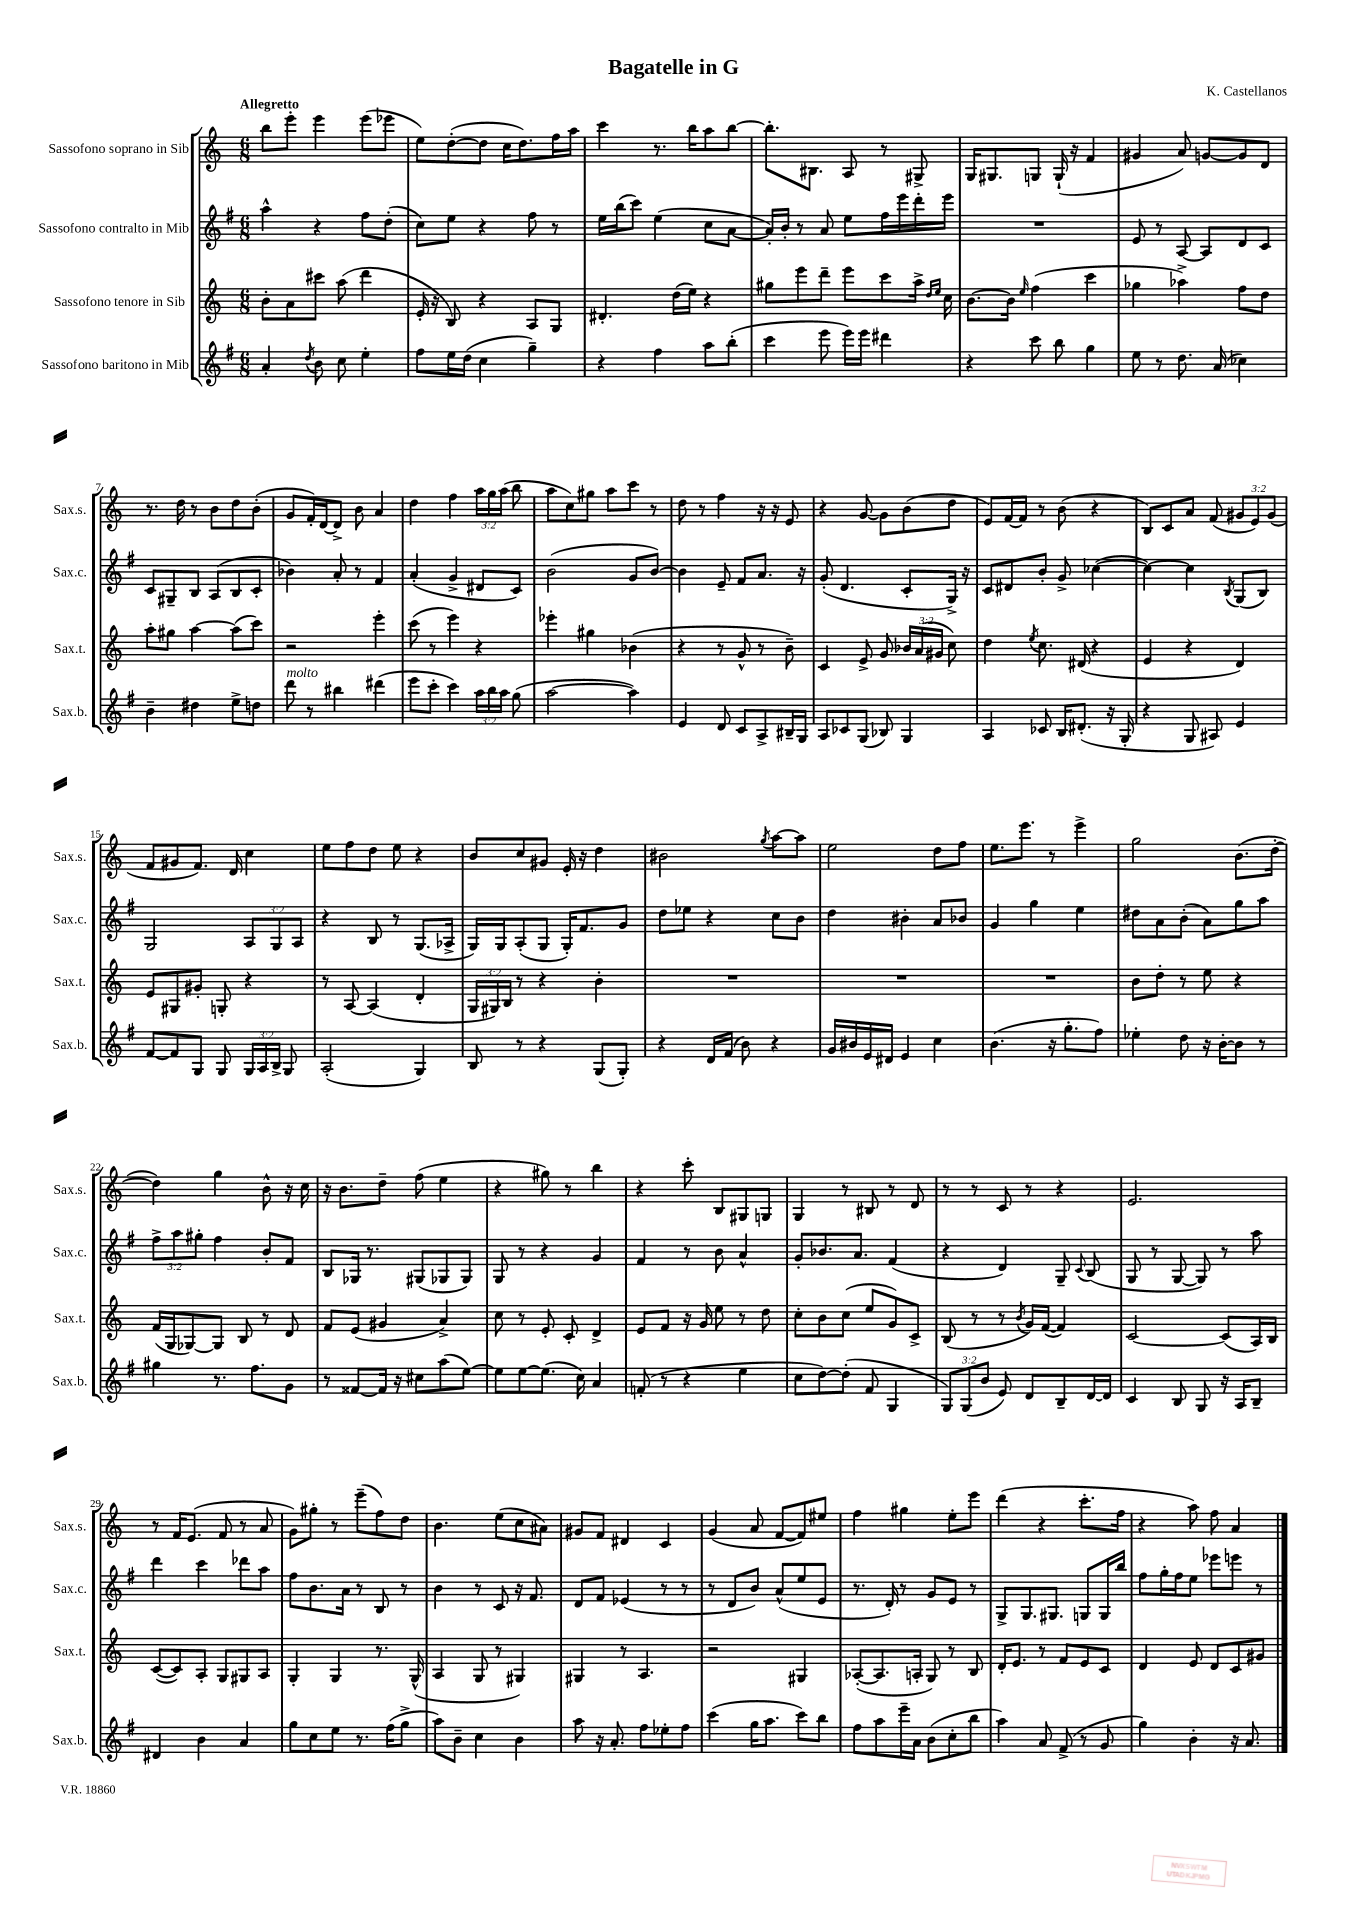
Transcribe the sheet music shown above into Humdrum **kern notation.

**kern	**kern	**kern	**kern
*staff4	*staff3	*staff2	*staff1
*clefG2	*clefG2	*clefG2	*clefG2
*k[f#]	*k[]	*k[f#]	*k[]
*M6/8	*M6/8	*M6/8	*M6/8
4a'/	8b'\L	4aa^^\	8bb\L
.	8a\	.	8eee'\J
8qdd/	.	.	.
8b\	8ccc#\J	4r	4eee\
8cc\	(8aa\	.	.
4ee'\	4ddd\	8ff#\L	(8eee\L
.	.	(8dd'\J	8eee-\J
=	=	=	=
8ff#\L	16e'/	8cc\L)	8ee\L)
.	16r	.	.
16ee\L	8B/)	8ee\J	([8dd'\
(16dd\JJ	.	.	.
4cc\	4r	4r	8dd\]J
.	.	.	16cc\LK
.	.	.	8.dd\)
4gg~\)	8A/L	8ff#\	.
.	8G/J	8r	16ff\L
.	.	.	16aa\JJ
=	=	=	=
4r	4.d#'/	16ee\LL	4ccc\
.	.	(16bb\J	.
.	.	8ccc\J)	.
4ff#\	.	(4ee\	8.r
.	(16dd\LL	.	.
.	16ee\JJ)	.	16bb\LK
8aa\L	4r	8cc\L	8aa\
(8bb'\J	.	[8a\J	[8bb\J
=	=	=	=
4ccc\	8gg#\L	16a'/]LL)	8.bb'\]L
.	.	16b'/JJ	.
.	8eee\	8r	.
.	.	.	8.B#\J
8eee\	8ddd~\J	8a/	.
16eee\LL)	8eee\L	8ee\L	8A/
16eee\JJ	.	.	.
4ddd#\	8ccc\	16ff#\L	8r
.	.	16eee\	.
.	16aa^\Jk	16ddd'\	8G#^/
.	16qqdd/LL	.	.
.	16qqee/JJ	.	.
.	16cc\	16eee\JJ	.
=	=	=	=
4r	[8.b\L	2.r	16G/LK
.	.	.	8.G#/
.	16b\]Jk	.	.
.	16qqee/	.	.
8ccc\	(4ff\	.	8G/J
8bb\	.	.	(16G`/
.	.	.	16r
4gg\	4ccc\	.	4f/
=	=	=	=
8ee\	4gg-\	8e/	4g#/
8r	.	8r	.
8.dd\	4aa-^\)	[8A/	8a/)
.	.	8A/]L	[8g/L
(16a/	.	.	.
4cc-\)	8ff\L	8d/	8g/]
.	8dd\J	8c/J	8d/J
=	=	=	=
4b~\	8aa'\L	8c/L	8.r
.	8gg#\J	8G#~/	.
.	.	.	16dd\
4dd#\	[4aa\	8B/J	8r
.	.	(8A/L	8b\L
8ee^\L	(8aa\]L	8B/	8dd\
8dd\J	8ccc\J)	8c'/J	(8b'\J
=	=	=	=
8ddd\	2r	4b-\)	8g/L
8r	.	.	16f'/L)
.	.	.	[16d/J
4bb#\	.	8a'/	8d^/]J
.	.	8r	8b\
(4ddd#\	4eee'\	4f#/	4a/
=	=	=	=
8eee\L	(8ccc\	(4a'/	4dd\
8ccc'\J	8r	.	.
4ccc\)	4eee\)	4g^/	4ff\
24aa\LL	4r	8d#/L	24aa\LL
24bb\	.	.	24gg\
24aa\JJ	.	.	(24aa\JJ
(8gg\	.	8c/J)	8bb\
=	=	=	=
[2aa\	4eee-'\	(2b\	8aa\L
.	.	.	8cc\)
.	4gg#\	.	8gg#\J
.	.	.	8aa\L
4aa\])	(4b-\	8g/L	8ccc\J
.	.	[8b/J)	8r
=	=	=	=
4e/	4r	4b\]	8dd\
.	.	.	8r
8d/	8r	8e~/	4ff\
8c/L	8g^^/	8f#/L	.
8A^/	8r	8.a/J	16r
.	.	.	16r
16B#~/L	8b~\)	.	8e/
16G/JJ	.	16r	.
=	=	=	=
8A/L	4c/	(8g'/	4r
8c-/	.	4.d/	.
(8G/J	8e^/	.	[8g/
8B-/)	8g/	.	8g\]L
4G/	24b-/LL	8c'/L	(8b\
.	(24a/	.	.
.	24g#/JJ	.	.
.	8cc\)	16G^/Jk)	8dd\J
.	.	16r	.
=	=	=	=
4A/	4dd\	8c/L	8e/L)
.	.	8d#/	[16f/L
.	.	.	16f/]JJ
.	8qee/	.	.
8c-/	8.cc\	8b'/J	8r
16B/LK	.	8g^/	(8b\
(8.d#'/J	(16d#/	.	.
.	4r	([4cc-\	4r
16r	.	.	.
16G'/	.	.	.
=	=	=	=
4r	4e/	4cc-\_)	8B/L)
.	.	.	8c/
8G/	4r	4cc-\]	8a/J
8A#/)	.	.	(8f/
.	.	8qB/	.
4e/	4d/)	(8G/L	12g#/L
.	.	.	12e/)
.	.	8B/J)	.
.	.	.	(12g#/J
=	=	=	=
[8f#/L	8e/L	2G/	8f/L
8f#/]	8G#/	.	8g#/
8G/J	8g#'/J	.	8.f/J)
8G/	8G'/	.	.
.	.	.	16d/
24G/LL	4r	12A/L	4cc\
24A/	.	.	.
24B^/JJ	.	12G/	.
8G/	.	.	.
.	.	12A/J	.
=	=	=	=
(2A'/	8r	4r	8ee\L
.	[8A/	.	8ff\
.	(4A/]	8B/	8dd\J
.	.	8r	8ee\
4G/)	4d'/	(8.G/L	4r
.	.	16A-^/Jk	.
=	=	=	=
8B/	24G/LL	16G/LL)	8b/L
.	24G#/)	.	.
.	.	16G/J	.
.	24B/JJ	.	.
8r	8r	(8A'/	8cc/
4r	4r	8G/J	8g#/J
.	.	16G'/LK)	16e'/
.	.	8.f#/	16r
(8G/L	4b'\	.	4dd\
8G'/J)	.	8g/J	.
=	=	=	=
4r	2.r	8dd\L	2b#\
.	.	8ee-\J	.
16d/LL	.	4r	.
(16f#/JJ	.	.	.
8b\)	.	.	.
.	.	.	8qgg/
4r	.	8cc\L	[8aa\L
.	.	8b\J	8aa\]J
=	=	=	=
16g/LL	2.r	4dd\	2ee\
16b#/	.	.	.
16e/	.	.	.
16d#/JJ	.	.	.
4e/	.	4b#'\	.
4cc\	.	8a/L	8dd\L
.	.	8b-/J	8ff\J
=	=	=	=
(4.b\	2.r	4g/	8.ee\L
.	.	.	8.eee\J
.	.	4gg\	.
16r	.	.	8r
8.gg'\L	.	.	.
.	.	4ee\	4eee^\
8ff#\J)	.	.	.
=	=	=	=
4ee-'\	8b\L	8dd#\L	2gg\
.	8dd'\J	8a\	.
8dd\	8r	(8b'\J	.
16r	8ee\	8a\L)	.
[16b'\LK	.	.	.
8b\]J	4r	8gg\	(8.b\L
8r	.	8aa\J	.
.	.	.	[16dd'\Jk
=	=	=	=
4gg#\	(16f/LL	12ff#^\L	4dd\])
.	16G/J	.	.
.	.	12aa\	.
.	[8G-/)	.	.
.	.	12gg#'\J	.
8.r	8G-/]J	4ff#\	4gg\
.	8B/	.	.
8.ff#\L	.	.	.
.	8r	8b'/L	8b^^\
8g\J	8d/	8f#/J	16r
.	.	.	16cc\
=	=	=	=
8r	8f/L	8B/L	16r
.	.	.	8.b\L
[8f##/L	(8e/J	16G-/Jk	.
.	.	8.r	.
16f##/]Jk	4g#/	.	8dd~\J
16r	.	.	.
8cc#\L	.	(8G#/L	(8ff\
(8aa\	4a^/)	8G-/	4ee\
[8ee\J)	.	8G-/J)	.
=	=	=	=
8ee\]L	8cc\	8G/	4r
[8ee\	8r	8r	.
(8.ee\]J	8e'/	4r	8gg#\)
.	8c'/	.	8r
16cc\)	.	.	.
4a/	4d^/	4g/	4bb\
=	=	=	=
(8f'/	8e/L	4f#/	4r
8r	8f/J	.	.
4r	16r	8r	8ccc'\
.	16g/	.	.
.	8ee\	8b\	8B/L
4ee\	8r	4a^^/	8G#/
.	8dd\	.	8G/J
=	=	=	=
8cc\L	8cc'\L	8g'/L	4G/
[8dd\)	8b\	8.b-/	.
(8dd'\]J	(8cc\J	.	8r
.	.	8.a/J	.
8f#/	8ee/L	.	8B#/
4G/	8g/)	(4f#/	8r
.	8c^/J	.	8d/
=	=	=	=
12G/L)	(8B/	4r	8r
(12G/	.	.	.
.	8r	.	8r
12b/J	.	.	.
8e/)	8r	4d/)	8c/
.	8qb/	.	.
8d/L	16g/LL)	.	8r
.	([16f/JJ	.	.
8B~/	4f/])	8G~/	4r
.	.	8qqc/	.
[16d/L	.	(8B/	.
16d/]JJ	.	.	.
=	=	=	=
4c/	[2c/	8G/	2.e/
.	.	8r	.
8B/	.	[8G/	.
8G/	.	8G/])	.
16r	(8c/]L	8r	.
16A/LK	.	.	.
8B~/J	16A/L)	8aa\	.
.	16B/JJ	.	.
=	=	=	=
4d#/	([8c/L	4ddd\	8r
.	8c/])	.	16f/LK
.	.	.	(8.e/J
4b\	8A'/J	4ccc\	.
.	8G/L	.	8f/
4a/	8G#/	8ddd-\L	8r
.	8A/J	8aa\J	8a/
=	=	=	=
8gg\L	4G'/	8ff#\L	8g\L)
8cc\	.	8.b\	8gg#'\J
8ee\J	4G/	.	8r
.	.	16a\Jk	.
8.r	.	8r	(8eee~\L
.	8.r	8B/	8ff\)
(16ff#\LK	.	.	.
8gg^\J	.	8r	8dd\J
.	(16G^^/	.	.
=	=	=	=
8aa\L)	4A/	4b\	4.b\
8b~\J	.	.	.
4cc\	8G/	8r	.
.	8r	8c/	(8ee\L
4b\	4G#/)	16r	8cc\
.	.	8.f#/	.
.	.	.	8a#\J)
=	=	=	=
8aa\	4G#/	8d/L	8g#/L
16r	.	8f#/J	8f/J
8.a'/	.	.	.
.	8r	(4e-/	4d#/
8ff#\L	4.A/	.	.
8ee-'\	.	8r	4c/
8ff#\J	.	8r	.
=	=	=	=
(4ccc\	2r	8r	(4g/
.	.	8d/L	.
16gg\LK	.	8b/J)	8a/
8.aa\J	.	.	.
.	.	(8a^^/L	[8f/L
8ccc\L)	4G#/	8ee/	8f/])
8bb\J	.	8e/J	8ee#/J
=	=	=	=
8ff#\L	([8A-'/L	8.r	4ff\
8aa\	8.A-/]	.	.
.	.	16d'/)	.
16eee~\L	.	8r	4gg#\
16a\JJ	16A'/Jk	.	.
(8b\L	8G/)	8g/L	.
8cc'\	8r	8e/J	8ee'\L
8bb\J	8B/	8r	8eee\J
=	=	=	=
4aa\)	16d'/LK	8G^/L	(4ddd\
.	8.e/J	.	.
.	.	8.G/	.
8a/	8r	.	4r
.	.	8.G#/J	.
(8f#^/	8f/L	.	.
8r	8e/	8G/L	8.ccc'\L
8g/	8c/J	16G/L	.
.	.	16bb/JJ	16ff\Jk
=	=	=	=
4gg\)	4d/	8ff#\L	4r
.	.	16gg'\L	.
.	.	16ff#\J	.
4b'\	8e/	8ee\J	8aa\)
.	8d/L	8eee-\L	8ff\
16r	8c/	8eee\J	4a/
8.a/	.	.	.
.	8g#/J	8r	.
==	==	==	==
*-	*-	*-	*-
